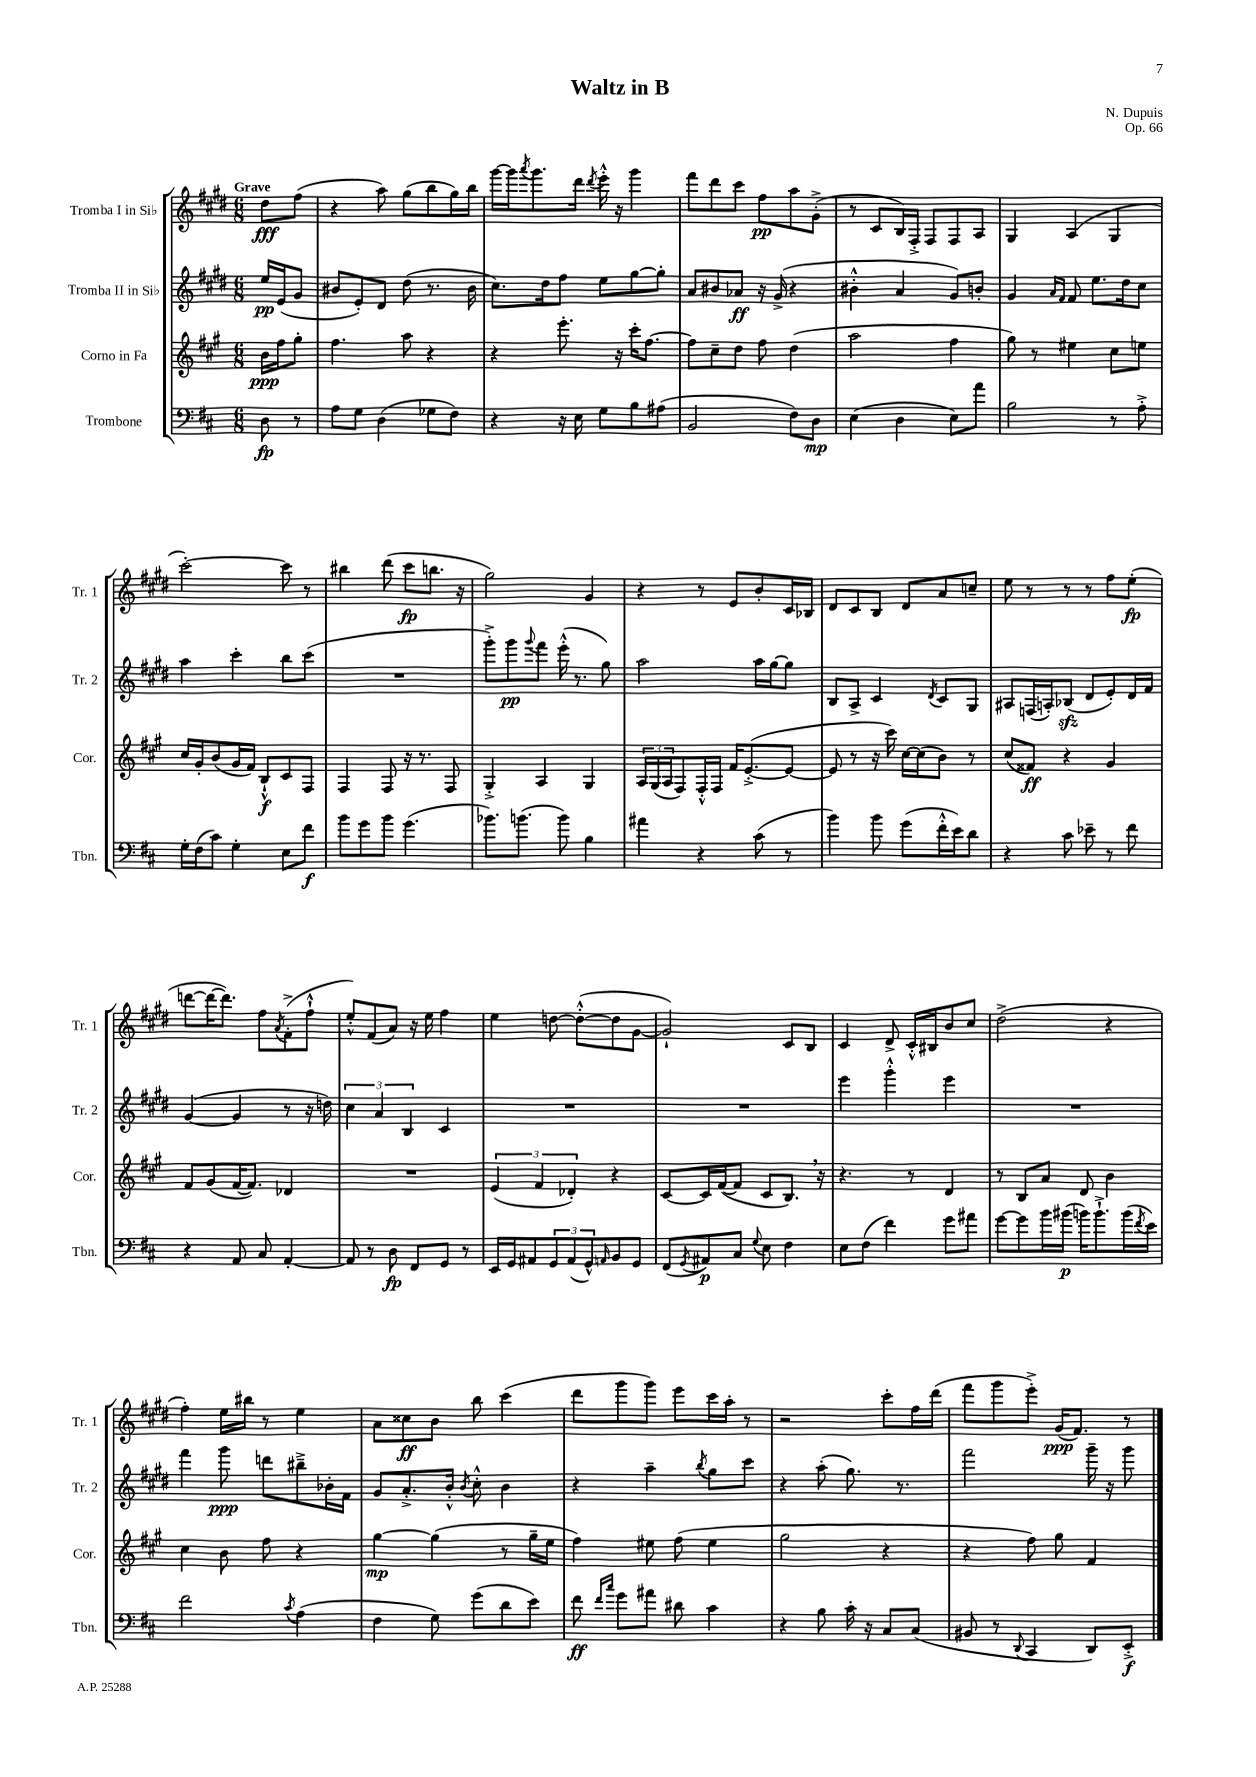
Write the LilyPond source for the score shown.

\header { title = "Waltz in B" composer = "N. Dupuis" opus = "Op. 66" }
<<
\new StaffGroup <<
\new Staff = "s0" \with { instrumentName = "Tromba I in Sib" shortInstrumentName = "Tr. 1" } {
    \clef treble \key e \major \numericTimeSignature \time 6/8 \partial 4 \tempo "Grave"
    dis''8\fff fis''8( |
    r4 a''8) gis''8( b''8 gis''16) b''16 |
    gis'''16~ gis'''16 \acciaccatura { a'''8 } gis'''8. dis'''16 \acciaccatura { dis'''8 } e'''16-.-^ r16 gis'''4 |
    fis'''8 dis'''8 cis'''8 fis''8\pp a''8 gis'8-.->( |
    r8 cis'8 b16) fis16-.-> fis8 fis8 a8 |
    gis4 a4( gis4 |
    cis'''2~-.) cis'''8 r8 |
    bis''4 dis'''8( cis'''8\fp b''8. r16 |
    gis''2) gis'4 |
    r4 r8 e'8 b'8-. cis'16 bes16 |
    dis'8 cis'8 b8 dis'8 a'8 c''8-- |
    e''8 r8 r8 r8 fis''8 e''8-.\fp( |
    d'''8~ d'''16~ d'''8.) fis''8 \acciaccatura { a'8 } fis'8-.->( fis''8-!-^ |
    e''8-.-^) fis'8( a'8) r16 e''16 fis''4 |
    e''4 d''8~ d''8~-.-^( d''8 gis'8~ |
    gis'2-!) cis'8 b8 |
    cis'4 dis'8-> cis'16-.-^ bis16 b'8 cis''8 |
    dis''2->( r4 |
    fis''4-.) e''16 bis''16 r8 e''4 |
    a'8 cisis''8\ff b'8 b''8 cis'''4( |
    dis'''8 gis'''8 gis'''8) e'''8 cis'''16 a''16-. r8 |
    r2 cis'''8-. fis''16 dis'''16( |
    fis'''8 gis'''8 e'''8-.->) gis'16\ppp( fis'8.) r8 \bar "|." |
}
\new Staff = "s1" \with { instrumentName = "Tromba II in Sib" shortInstrumentName = "Tr. 2" } {
    \clef treble \key e \major \numericTimeSignature \time 6/8 \partial 4
    e''16\pp e'16( gis'8 |
    bis'8 e'8-.) dis'8 dis''8( r8. bis'16 |
    cis''8.) dis''16 fis''8 e''8 gis''8~ gis''8-. |
    a'8 bis'8 aes'8\ff r16 gis'16->( r4 |
    bis'4-.-^ a'4 gis'8) b'8-. |
    gis'4 \grace { a'16 fis'16 } fis'8 e''8. dis''16 cis''8 |
    a''4 cis'''4-. b''8 cis'''8( |
    R2. |
    gis'''8-.->) gis'''8\pp \appoggiatura { gis'''8 } fis'''8 e'''16-.-^( r8. gis''8) |
    a''2 a''16 gis''16~ gis''8 |
    b8 a8-> cis'4 \acciaccatura { dis'8 } cis'8 gis8 |
    ais8 f16( a16-.) bes8\sfz( dis'8 e'8-.) dis'16 fis'16 |
    gis'4~( gis'4 r8 r16 d''16) |
    \tuplet 3/2 { cis''4 a'4 b4 } cis'4 |
    R2. |
    R2. |
    e'''4 gis'''4-.-^ e'''4 |
    R2. |
    fis'''4 gis'''8\ppp d'''8 bis''8---> bes'16-. fis'16 |
    gis'8 a'8.-.-> b'16-.-^ \acciaccatura { b'8 } cis''8-.-^ b'4 |
    r4 a''4-- \acciaccatura { b''8 } gis''8 cis'''8 |
    r4 a''8-.( gis''8.) r8. |
    fis'''2 gis'''16-- r16 gis'''8 \bar "|." |
}
\new Staff = "s2" \with { instrumentName = "Corno in Fa" shortInstrumentName = "Cor." } {
    \clef treble \key a \major \numericTimeSignature \time 6/8 \partial 4
    b'16\ppp fis''16 gis''8-. |
    fis''4. a''8 r4 |
    r4 e'''8.-. r16 cis'''16-. fis''8.~ |
    fis''8 cis''8-- d''8 fis''8 d''4( |
    a''2 fis''4 |
    gis''8) r8 eis''4 cis''8 e''8 |
    cis''16 gis'16-. b'8( gis'16 fis'16) b8-!-^\f cis'8 fis8 |
    fis4 fis8 r16 r8. fis8 |
    gis4-.-> a4 gis4 |
    \tuplet 3/2 { a16 gis16( a16 } fis8) fis16-.-^ fis16 fis'16 e'8.~-.->( e'8~ |
    e'8 r8 r16 cis'''16) cis''16~ cis''16( b'8) r8 |
    cis''8( fisis'8\ff) r4 gis'4 |
    fis'8 gis'8( fis'16~ fis'8.) des'4 |
    R2. |
    \tuplet 3/2 { e'4( fis'4 des'4-.) } r4 |
    cis'8~ cis'16 fis'16~( fis'8 cis'8 b8.) \breathe r16 |
    r4. r8 d'4 |
    r8 b8 a'8 d'8 b'4 |
    cis''4 b'8 fis''8 r4 |
    gis''4~\mp gis''4( r8 gis''16-- e''16 |
    fis''4) eis''8 fis''8( eis''4 |
    gis''2 r4 |
    r4 fis''8) gis''8 fis'4 \bar "|." |
}
\new Staff = "s3" \with { instrumentName = "Trombone" shortInstrumentName = "Tbn." } {
    \clef bass \key d \major \numericTimeSignature \time 6/8 \partial 4
    d8\fp r8 |
    a8 g8 d4( ges8 fis8) |
    r4 r16 e16 g8 b8 ais8( |
    b,2 fis8) d8\mp |
    e4( d4 e8) a'8 |
    b2 r8 a8-.-> |
    g16-. fis16( cis'8) g4-. e8 fis'8\f |
    b'8 g'8 b'8 g'4.( |
    bes'8.) b'8.( b'8) b4 |
    ais'4 r4 cis'8( r8 |
    b'4) b'8 g'8( fis'16-.-^ e'16) d'8 |
    r4 cis'8 ees'8-- r8 fis'8 |
    r4 a,8 cis8 a,4~-. |
    a,8 r8 d8\fp fis,8 g,8 r8 |
    e,16 g,16 ais,8 \tuplet 3/2 { g,8 ais,8( g,8-^) } \grace { a,16 } b,8 g,8 |
    fis,8( \acciaccatura { g,8 } ais,8\p) cis8 \appoggiatura { g8 } e8 fis4 |
    e8 fis8( fis'4) g'8 ais'8 |
    g'8~ g'8 b'16 bis'16\p( b'16) b'8.-!-> b'16( \acciaccatura { fis'8 } e'16) |
    fis'2 \acciaccatura { cis'8 } a4( |
    fis4 g8) g'8( d'8 e'8) |
    fis'8\ff \grace { fis'16 cis''16 } g'8 ais'8 dis'8 cis'4 |
    r4 b8 cis'16-. r16 cis8 cis8( |
    bis,8 r8 \appoggiatura { d,8 } cis,4 d,8) e,8-.->\f \bar "|." |
}
>>
>>
\layout { \context { \Score \remove "Bar_number_engraver" } }
